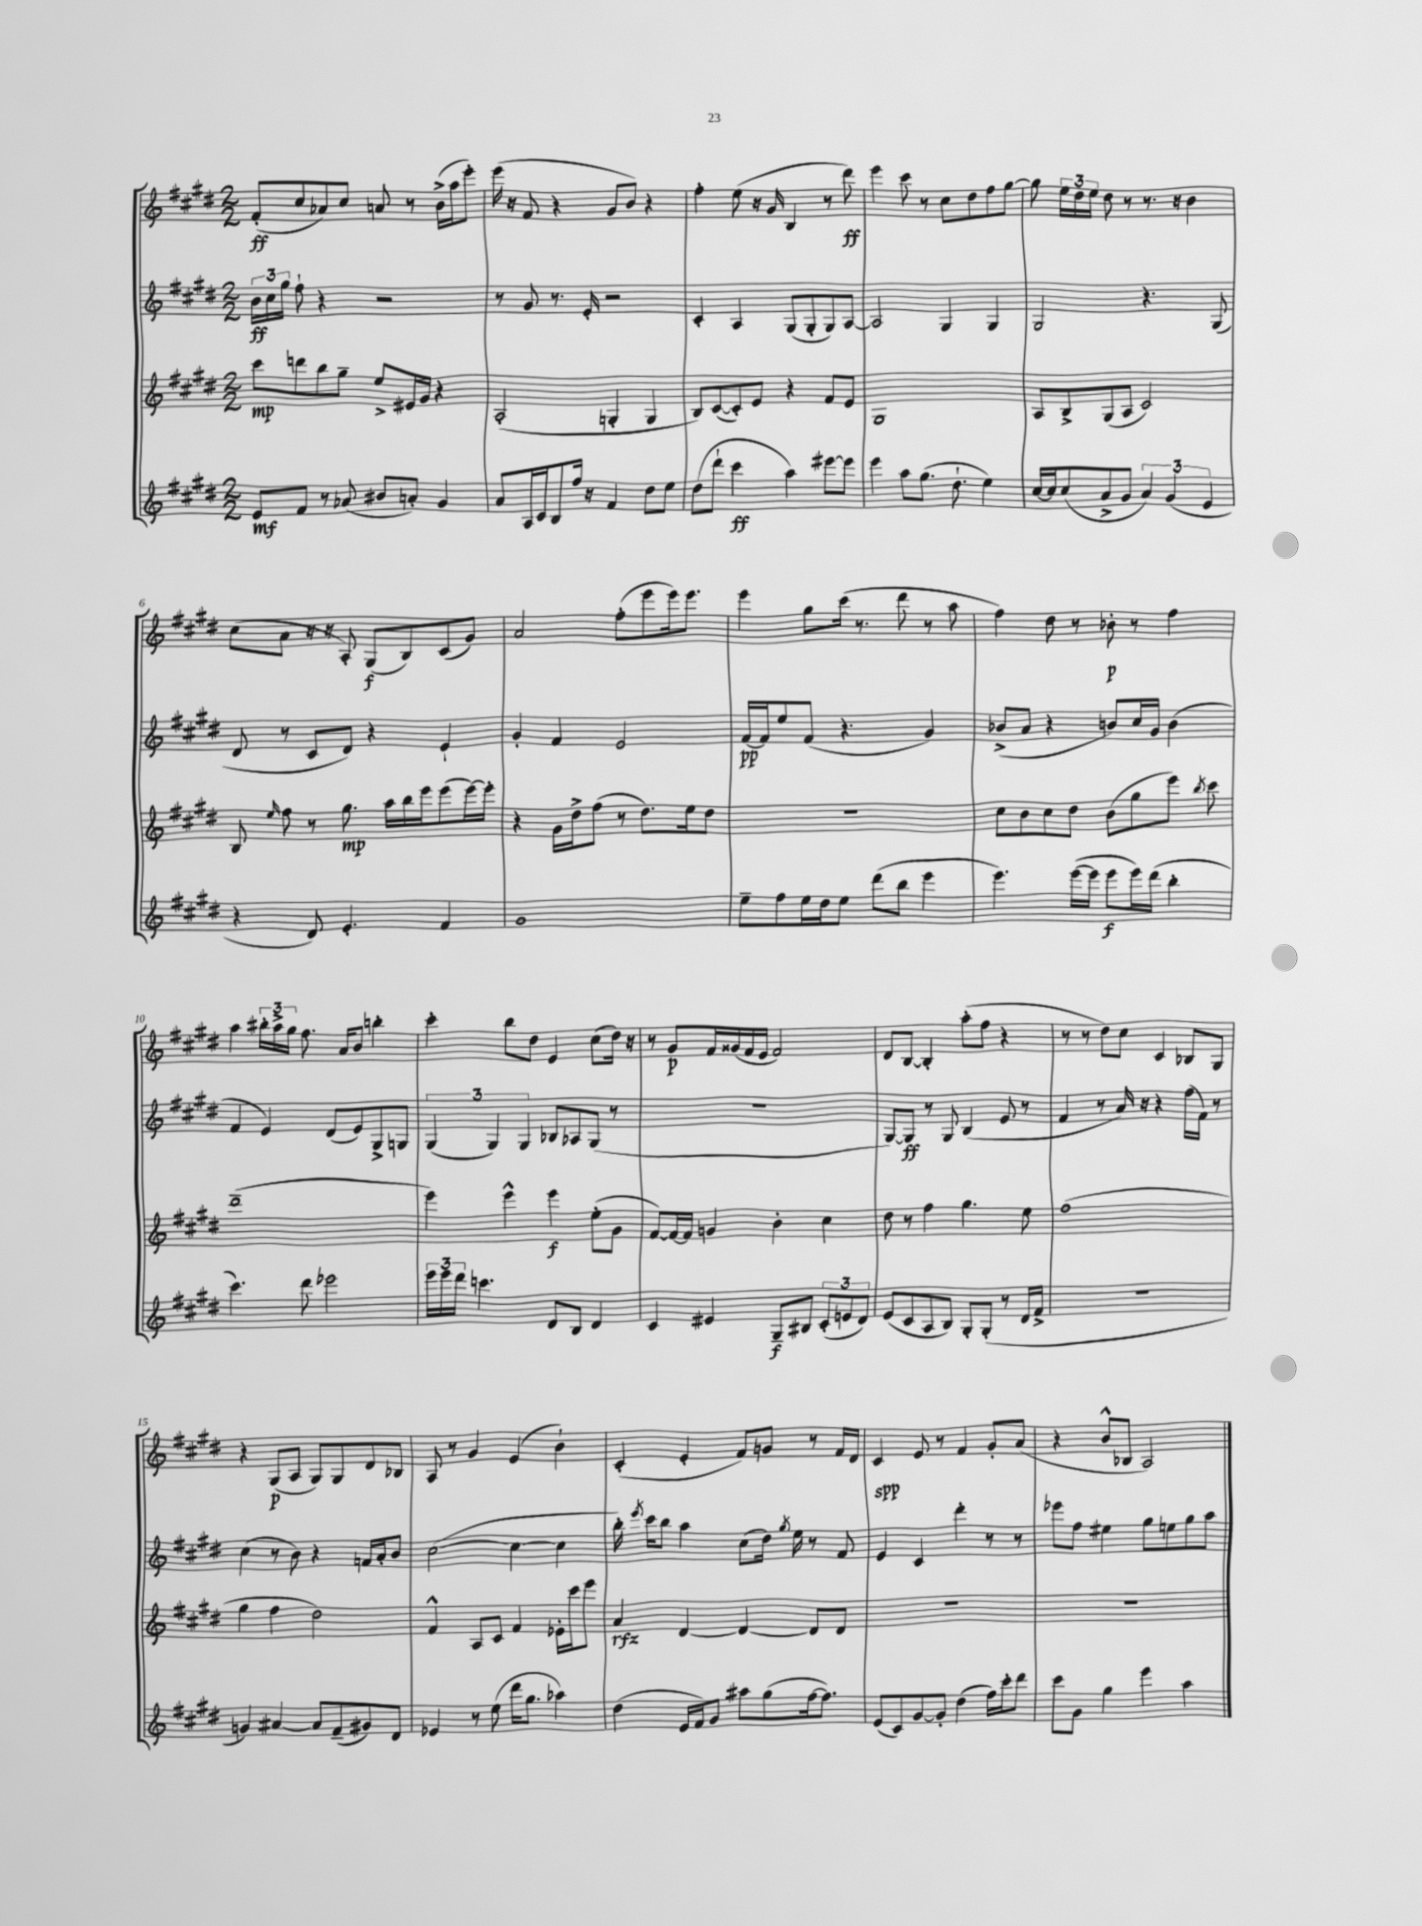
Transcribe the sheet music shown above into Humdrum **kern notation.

**kern	**dynam	**kern	**dynam	**kern	**dynam	**kern	**dynam
*part4	*part4	*part3	*part3	*part2	*part2	*part1	*part1
*staff4	*staff4	*staff3	*staff3	*staff2	*staff2	*staff1	*staff1
*clefG2	*	*clefG2	*	*clefG2	*	*clefG2	*
*k[f#c#g#d#]	*	*k[f#c#g#d#]	*	*k[f#c#g#d#]	*	*k[f#c#g#d#]	*
*M2/2	*	*M2/2	*	*M2/2	*	*M2/2	*
=1	=1	=1	=1	=1	=1	=1	=1
8e/L	mf	8ccc#\L	mp	24b\LL	ff	(8f#'/L	ff
.	.	.	.	24cc#\	.	.	.
.	.	.	.	24gg#\JJ	.	.	.
8f#/J	.	8dddn\	.	8ff#`\	.	8cc#/	.
8r	.	8bb\	.	4r	.	8a-X/)	.
(8a-X/	.	8gg#~\J	.	.	.	8cc#/J	.
8b#X/L	.	8ee^/L	.	2r	.	8an/	.
8an'/J)	.	16e#X/L	.	.	.	8r	.
.	.	16g#/JJ	.	.	.	.	.
4g#/	.	4r	.	.	.	(16b^\LL	.
.	.	.	.	.	.	16aa\J	.
.	.	.	.	.	.	8eee'\J)	.
=2	=2	=2	=2	=2	=2	=2	=2
8a/L	.	(2A'/	.	8r	.	(16eee\	.
.	.	.	.	.	.	16r	.
16A/L	.	.	.	8g#/	.	8f#/	.
16c#/J	.	.	.	.	.	.	.
8B/	.	.	.	8.r	.	4r	.
16ff#/Jk	.	.	.	.	.	.	.
16r	.	.	.	16e'/	.	.	.
4f#/	.	4Gn'/	.	2r	.	8g#/L	.
.	.	.	.	.	.	8b/J)	.
8dd#\L	.	4G/	.	.	.	4r	.
8ee\J	.	.	.	.	.	.	.
=3	=3	=3	=3	=3	=3	=3	=3
(8dd#\L	.	8B/L)	.	4c#'/	.	4ff#'\	.
8ddd#`\J	.	([8c#/	.	.	.	.	.
4ccc#\	ff	8c#'/])	.	4A/	.	(8ee\	.
.	.	8e/J	.	.	.	16r	.
.	.	.	.	.	.	16g#/	.
4aa\)	.	4r	.	(8G#/L	.	4B/	.
.	.	.	.	8G#'/	.	.	.
[8eee#X\L	.	8f#/L	.	8G#/)	.	8r	.
8eee#\J]	.	8e/J	.	[8A/J	.	8ddd#\)	ff
=4	=4	=4	=4	=4	=4	=4	=4
4eee\	.	1G#	.	2A/]	.	4eee\	.
8aa\L	.	.	.	.	.	8ccc#\	.
(8.gg#\J	.	.	.	.	.	8r	.
.	.	.	.	4G#/	.	8cc#\L	.
8.dd#`\	.	.	.	.	.	.	.
.	.	.	.	.	.	8dd#\	.
4ee\)	.	.	.	4G#/	.	8ff#\	.
.	.	.	.	.	.	[8gg#\J	.
=5	=5	=5	=5	=5	=5	=5	=5
[16cc#/LL	.	8A/L	.	2G#/	.	8gg#\]	.
16cc#/J]	.	.	.	.	.	.	.
(8cc#/	.	8B^/	.	.	.	24ee\LL	.
.	.	.	.	.	.	24dd#\	.
.	.	.	.	.	.	24ee\JJ	.
8a^/	.	(8G#/	.	.	.	8dd#\	.
8g#/J	.	8A/J	.	.	.	8r	.
6a/)	.	2c#/)	.	4.r	.	8.r	.
(6g#/	.	.	.	.	.	.	.
.	.	.	.	.	.	16r	.
.	.	.	.	.	.	4b\	.
6e/	.	.	.	.	.	.	.
.	.	.	.	(8G#/	.	.	.
!!LO:LB:g=z
=6	=6	=6	=6	=6	=6	=6	=6
4r	.	8B/	.	8d#/	.	(8cc#\L	.
.	.	16qqee/	.	.	.	.	.
.	.	8ff#\	.	8r	.	8a\J	.
8d#/)	.	8r	.	8c#/L	.	16r	.
.	.	.	.	.	.	16r	.
4.e'/	.	8.gg#\	mp	8d#/J)	.	8A'/)	.
.	.	.	.	4r	.	(8G#/L	f
.	.	16aa\LL	.	.	.	.	.
.	.	16bb\	.	.	.	8B/)	.
.	.	16eee\J	.	.	.	.	.
4f#/	.	(8eee\	.	4e`/	.	(8c#/	.
.	.	[16eee\L)	.	.	.	8g#/J)	.
.	.	16eee'\JJ]	.	.	.	.	.
=7	=7	=7	=7	=7	=7	=7	=7
1g#	.	4r	.	4g#'/	.	2a/	.
.	.	16g#\LL	.	4f#/	.	.	.
.	.	16dd#^\J	.	.	.	.	.
.	.	(8ff#\J	.	.	.	.	.
.	.	8r	.	2e/	.	(8ff#'\L	.
.	.	8.dd#\L)	.	.	.	8eee\	.
.	.	.	.	.	.	16eee\k)	.
.	.	16ee\k	.	.	.	8.eee\J	.
.	.	8dd#\J	.	.	.	.	.
=8	=8	=8	=8	=8	=8	=8	=8
8ee~\L	.	1r	.	[16f#/LL	pp	4eee\	.
.	.	.	.	16f#/J]	.	.	.
8ff#\	.	.	.	8ee/	.	.	.
16ee\L	.	.	.	(8f#/J	.	8gg#\L	.
16dd#\J	.	.	.	.	.	.	.
8ee\J	.	.	.	4.r	.	(16ccc#\Jk	.
.	.	.	.	.	.	8.r	.
(8ddd#\L	.	.	.	.	.	.	.
8bb\J	.	.	.	.	.	8ddd#\	.
4eee\	.	.	.	4g#/)	.	8r	.
.	.	.	.	.	.	8aa\	.
=9	=9	=9	=9	=9	=9	=9	=9
4.eee\)	.	8cc#\L	.	(8b-X^/L	.	4ff#\)	.
.	.	8b\	.	8a/J	.	.	.
.	.	8cc#\	.	4r	.	8dd#\	.
([16eee\LL	.	8dd#\J	.	.	.	8r	.
16eee\JJ]	.	.	.	.	.	.	.
8eee\L	f	(8b\L	.	8bn/L)	.	8b-X'\	p
16eee\L)	.	8gg#\	.	16cc#/L	.	8r	.
(16ddd#\JJ	.	.	.	16g#/JJ	.	.	.
4bb'\	.	8eee\J)	.	(4b\	.	4ff#\	.
.	.	8qbb/	.	.	.	.	.
.	.	8ccc#\	.	.	.	.	.
!!LO:LB:g=z
=10	=10	=10	=10	=10	=10	=10	=10
4.ccc#\)	.	(1ddd#~	.	4f#/	.	4aa\	.
.	.	.	.	4e/)	.	24bb#X'\LL	.
.	.	.	.	.	.	24aa^\	.
.	.	.	.	.	.	24gg#\JJ	.
8ddd#\	.	.	.	.	.	8.ff#\	.
2eee-X\	.	.	.	(8d#/L	.	.	.
.	.	.	.	.	.	16a/KL	.
.	.	.	.	8e/)	.	8b/J	.
.	.	.	.	8G#^/	.	4bbn'\	.
.	.	.	.	8Gn/J	.	.	.
=11	=11	=11	=11	=11	=11	=11	=11
24eee\LL	.	4eee\)	.	(6G#/	.	4ccc#'\	.
24eee\	.	.	.	.	.	.	.
24ddd#\JJ	.	.	.	.	.	.	.
4.cccn\	.	.	.	.	.	.	.
.	.	.	.	6G#/)	.	.	.
.	.	4eee^^\	.	.	.	8bb\L	.
.	.	.	.	6G#/	.	.	.
.	.	.	.	.	.	8dd#\J	.
8d#/L	.	4eee\	f	8B-X/L	.	4e/	.
8B/J	.	.	.	8A-X/	.	.	.
4d#/	.	(8ee'\L	.	(8G#/J	.	(8cc#\L	.
.	.	8g#\J	.	8r	.	16dd#\Jk)	.
.	.	.	.	.	.	16r	.
=12	=12	=12	=12	=12	=12	=12	=12
4c#/	.	[8f#/L)	.	1r	.	8r	.
.	.	16f#/L_	.	.	.	8g#/L	p
.	.	16f#/JJ]	.	.	.	.	.
4e#X/	.	4gn/	.	.	.	16f#/L	.
.	.	.	.	.	.	(16g##X/	.
.	.	.	.	.	.	16f#/	.
.	.	.	.	.	.	16e/JJ	.
8G#~/L	f	4b'\	.	.	.	2f#/)	.
8B#X/J	.	.	.	.	.	.	.
(12c#'/L	.	4cc#\	.	.	.	.	.
12en/	.	.	.	.	.	.	.
12d#/J)	.	.	.	.	.	.	.
=13	=13	=13	=13	=13	=13	=13	=13
(8e/L	.	8dd#\	.	[8G#/L)	.	8d#/L	.
8c#/	.	8r	.	8G#/J]	ff	[8B/J	.
8A/	.	4ff#\	.	8r	.	4B'/]	.
8B/J)	.	.	.	8G#/	.	.	.
8G#'/L	.	4.gg#\	.	(4B/	.	(8aa'\L	.
(8G#'/J	.	.	.	.	.	8ff#\J	.
8r	.	.	.	8e/	.	4r	.
16d#/LL	.	8ee\	.	8r	.	.	.
16f#^/JJ	.	.	.	.	.	.	.
=14	=14	=14	=14	=14	=14	=14	=14
1r	.	(1ff#	.	4f#/	.	8r	.
.	.	.	.	.	.	8r	.
.	.	.	.	8r	.	8dd#\L)	.
.	.	.	.	16a/)	.	8cc#\J	.
.	.	.	.	16r	.	.	.
.	.	.	.	4r	.	4c#/	.
.	.	.	.	(16ff#\LL	.	8B-X/L	.
.	.	.	.	16f#\JJ)	.	.	.
.	.	.	.	8r	.	8G#/J	.
!!LO:LB:g=z
=15	=15	=15	=15	=15	=15	=15	=15
4gn/)	.	4gg#\	.	(4cc#\	.	4r	.
[4a#X/	.	4ff#\	.	8r	.	(8G#/L	p
.	.	.	.	8b\)	.	8A/J	.
8a#/L]	.	2dd#\)	.	4r	.	8G#/L)	.
(8f#~/	.	.	.	.	.	8G#/	.
8g#X/)	.	.	.	16fn/LL	.	8d#/	.
.	.	.	.	16a'/J	.	.	.
8d#/J	.	.	.	8b/J	.	8B-X/J	.
=16	=16	=16	=16	=16	=16	=16	=16
4e-X/	.	4f#^^/	.	([2cc#\	.	8A/	.
.	.	.	.	.	.	8r	.
8r	.	8A/L	.	.	.	4g#/	.
(8ee\	.	8c#/J	.	.	.	.	.
16ddd#\KL	.	4f#/	.	4cc#\_	.	(4e/	.
8.gg#\J	.	.	.	.	.	.	.
4aa-X\)	.	16e-X'\LL	.	4cc#\]	.	4b`\)	.
.	.	16ccc#\J	.	.	.	.	.
.	.	8eee\J	.	.	.	.	.
=17	=17	=17	=17	=17	=17	=17	=17
(4dd#\	.	4a/	rfz	16bb'\)	.	(4c#'/	.
.	.	.	.	8qeee/	.	.	.
.	.	.	.	16ccc#\KL	.	.	.
.	.	.	.	8bb\J	.	.	.
16e/LL	.	[4d#/	.	4aa\	.	4e'/	.
16f#/J)	.	.	.	.	.	.	.
8g#/J	.	.	.	.	.	.	.
8aa#X\L	.	4d#/_	.	(8cc#\L	.	8f#/L)	.
(8gg#\	.	.	.	16dd#\Jk)	.	8gn/J	.
.	.	.	.	8qgg#/	.	.	.
.	.	.	.	16ee\	.	.	.
[16ff#\k	.	8d#/L]	.	8r	.	8r	.
8.ff#\J])	.	.	.	.	.	.	.
.	.	8d#/J	.	8f#/	.	16f#/LL	.
.	.	.	.	.	.	16d#/JJ	.
=18	=18	=18	=18	=18	=18	=18	=18
(8e/L	.	1r	.	4e/	.	4c#/	spp
8c#/)	.	.	.	.	.	.	.
[8g#/	.	.	.	4c#/	.	8e/	.
8g#'/J]	.	.	.	.	.	8r	.
(4dd#\	.	.	.	4ddd#'\	.	4f#/	.
16ff#\LL)	.	.	.	8r	.	8g#'/L	.
16ccc#'\J	.	.	.	.	.	.	.
8ddd#\J	.	.	.	8r	.	(8a/J	.
=19	=19	=19	=19	=19	=19	=19	=19
8ccc#\L	.	1r	.	8eee-X\L	.	4r	.
8g#\J	.	.	.	8ff#\J	.	.	.
4gg#\	.	.	.	4ee#X\	.	8b^^/L	.
.	.	.	.	.	.	8B-X/J	.
4eee\	.	.	.	8gg#\L	.	2A/)	.
.	.	.	.	8een\	.	.	.
4aa\	.	.	.	8gg#\	.	.	.
.	.	.	.	8aa\J	.	.	.
==	==	==	==	==	==	==	==
*-	*-	*-	*-	*-	*-	*-	*-
